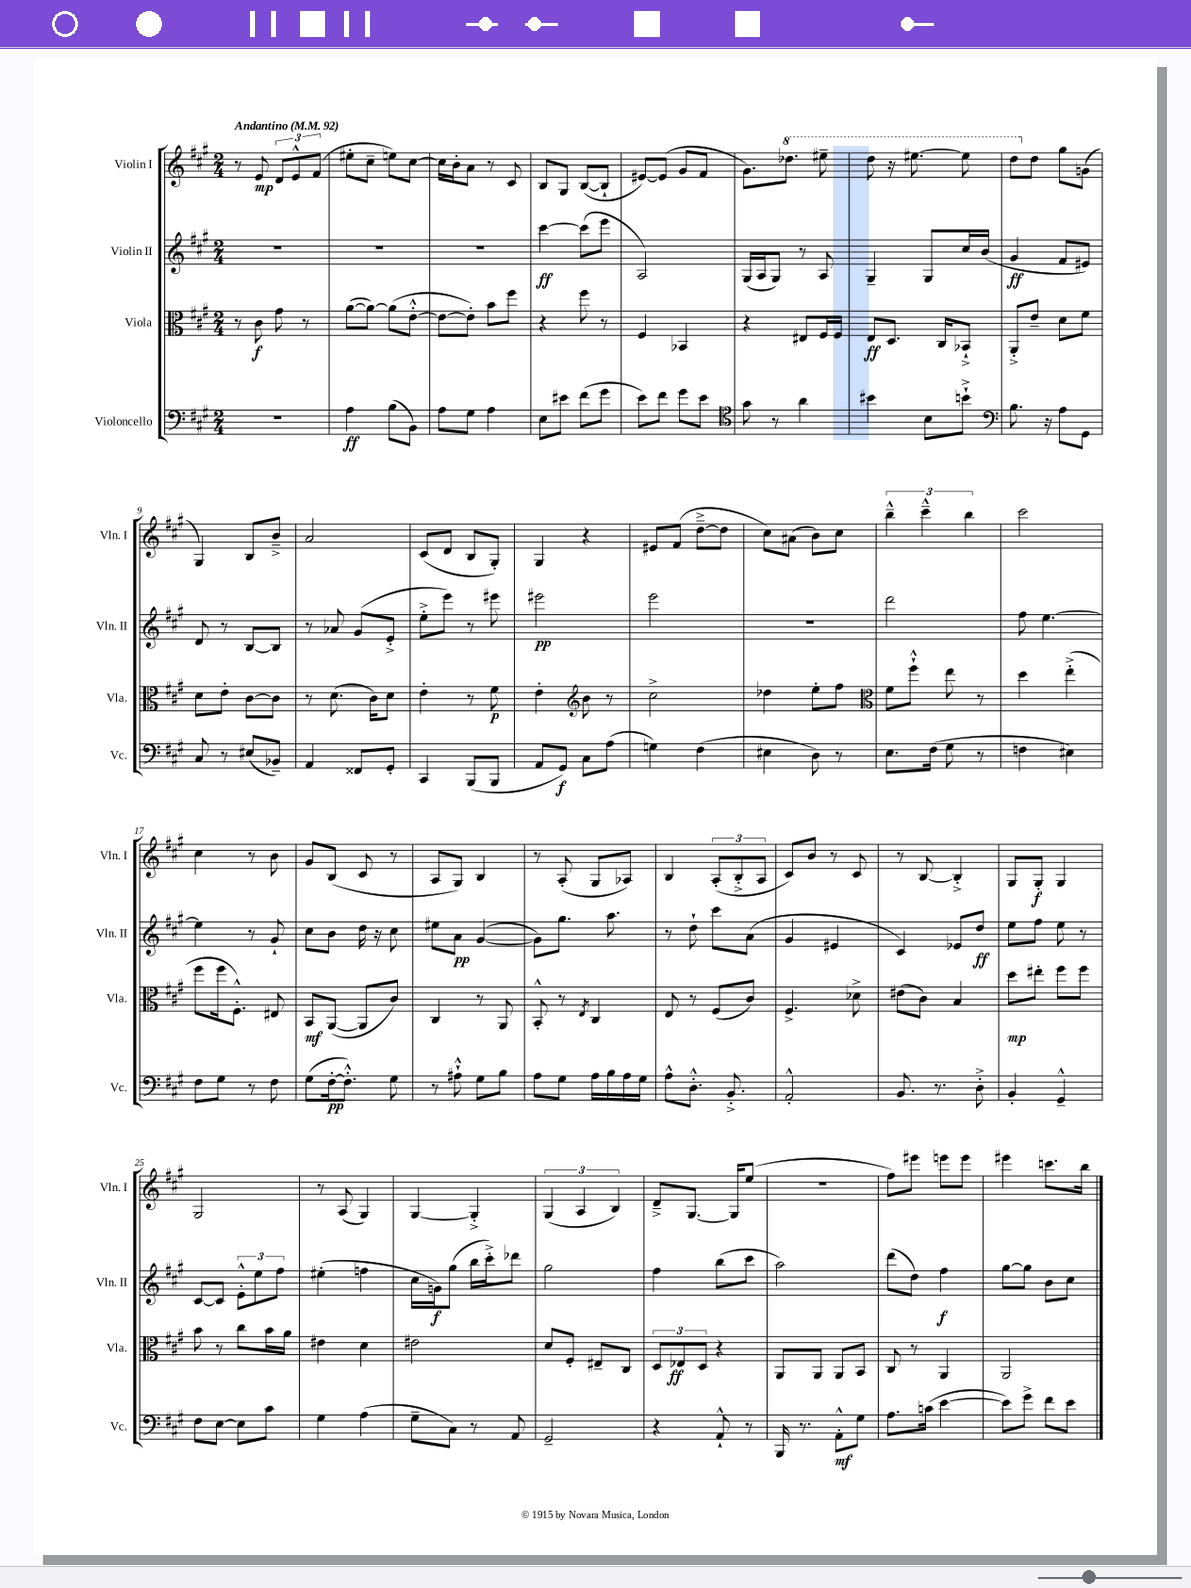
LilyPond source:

<<
\new StaffGroup <<
\new Staff = "s0" \with { instrumentName = "Violin I" shortInstrumentName = "Vln. I" } {
    \clef treble \key a \major \numericTimeSignature \time 2/4 \tempo "Andantino" 4 = 92
    \autoBeamOff r8 e'8\mp \tuplet 3/2 { d'8[ e'8-^ fis'8]( } |
    eis''8[-. cis''8]-- e''8[) cis''8]~ |
    cis''16[ b'16-. a'8] r8 cis'8 |
    b8[ gis8] b8[~( b8]-! |
    eis'8[~) eis'8]( gis'8[ fis'8] |
    gis'8.[) \ottava #1 des'''8.] eis'''8-- |
    d'''8 r16 eis'''8.~ eis'''8 |
    d'''8[ \ottava #0 d''8] gis''8[ g'8]( |
    gis4) b8[ b'8]---> |
    a'2 |
    cis'8[( d'8] b8[ gis8]-.) |
    gis4 r4 |
    eis'8[ fis'8]( d''8[~---> d''8] |
    cis''8[) ais'8]( b'8[) cis''8] |
    \tuplet 3/2 { b''4---^ cis'''4---^ b''4 } |
    cis'''2 |
    cis''4 r8 b'8 |
    gis'8[ b8]( cis'8 r8 |
    a8[ gis8]) b4 |
    r8 a8-.( gis8[ aes8]) |
    b4 \tuplet 3/2 { a8[-.( b8-.-> a8] } |
    cis'8[) b'8] r8 cis'8 |
    r8 b8~ b4-.-> |
    gis8[ gis8]-.\f gis4 |
    gis2 |
    r8 a8( gis4) |
    gis4~ gis4-.-> |
    \tuplet 3/2 { gis4( a4 b4) } |
    d'8[---> gis8.]~ gis16[ e''8]( |
    R2 |
    fis''8[) eis'''8] e'''8[ e'''8] |
    eis'''4 c'''8.[ b''16] \bar "|." |
}
\new Staff = "s1" \with { instrumentName = "Violin II" shortInstrumentName = "Vln. II" } {
    \clef treble \key a \major \numericTimeSignature \time 2/4
    \autoBeamOff R2 |
    R2 |
    R2 |
    cis'''4~\ff cis'''8[( e'''8] |
    a2) |
    gis16[( a16 gis8]) r8 a8 |
    gis4-- gis8[ cis''16 b'16]( |
    gis'4\ff fis'8[ eis'8]) |
    d'8 r8 b8[~ b8] |
    r8 aes'8 gis'8[( e'8]-.-> |
    e''8[-.-> e'''8]) r8 eis'''8 |
    eis'''2\pp |
    e'''2 |
    R2 |
    d'''2 |
    fis''8 e''4.~ |
    e''4 r8 gis'8-! |
    cis''8[ b'8] d''16 r16 cis''8 |
    eis''8[ a'8]\pp gis'4~( |
    gis'8[) gis''8.] a''8. |
    r8 d''8-! cis'''8[ a'8]( |
    gis'4 eis'4 |
    cis'4) ees'8[ d''8]\ff |
    e''8[ fis''8] e''8 r8 |
    cis'8[~ cis'8] \tuplet 3/2 { e'8[-.-^ e''8 fis''8] } |
    eis''4-.( f''4 |
    cis''16[ g'16\f) gis''8]( b''16[ cis'''16-.->) des'''8] |
    gis''2 |
    fis''4 b''8[( cis'''8] |
    a''2) |
    d'''8[( d''8]) fis''4\f |
    gis''8[~ gis''8] b'8[ cis''8] \bar "|." |
}
\new Staff = "s2" \with { instrumentName = "Viola" shortInstrumentName = "Vla." } {
    \clef alto \key a \major \numericTimeSignature \time 2/4
    \autoBeamOff r8 cis'8\f gis'8 r8 |
    a'8[~( a'8]~) a'8[( e'8]~-.-^ |
    e'8[~ e'8]-.) b'8[ fis''8] |
    r4 fis''8 r8 |
    fis4 bes,4 |
    r4 eis8[ fis16 fis16] |
    e8[\ff d8.] cis16[ bes,8]-!-> |
    a,8[-.-> e'8]-- d'8[ fis'8] |
    d'8[ e'8]-. cis'8[~ cis'8] |
    r8 d'8.( cis'16[) d'8] |
    e'4-. r8 fis'8\p |
    e'4-. \clef treble b'8 r8 |
    cis''2-> |
    des''4 e''8[-. fis''8] |
    \clef alto fis'8[ fis''8]-!-^ e''8 r8 |
    d''4 e''4-.->( |
    fis''8[ fis''16 fis8.]-.-^) eis8 |
    b,8[\mf a,8]~( a,8[ cis'8]) |
    cis4 r8 a,8 |
    b,8-.-^ r8 \acciaccatura { e8 } cis4 |
    e8 r8 fis8[( cis'8]) |
    fis4.-> des'8-> |
    eis'8[( cis'8]) b4 |
    d''8[\mp eis''8]-. fis''8[ fis''8] |
    b'8 r8 cis''8[ b'16 a'16] |
    eis'4 d'4 |
    eis'2 |
    d'8[ fis8]-. eis8[-- cis8] |
    \tuplet 3/2 { d8[ ees8\ff d8] } r4 |
    a,8[ a,8] a,8[ b,8] |
    cis8 r8 a,4 |
    a,2 \bar "|." |
}
\new Staff = "s3" \with { instrumentName = "Violoncello" shortInstrumentName = "Vc." } {
    \clef bass \key a \major \numericTimeSignature \time 2/4
    \autoBeamOff R2 |
    a4\ff b8[( b,8]) |
    a8[ gis8] a4 |
    e8[ eis'8] fis'8[( gis'8] |
    e'8[) fis'8] gis'8[ e'8] |
    \clef tenor gis'8 r8 a'4 |
    bis'4 b8[ b'8]-!-> |
    \clef bass b8. r16 a8[ gis,8] |
    cis8 r8 eis8[( bes,8]--) |
    a,4 fisis,8[ gis,8]-. |
    cis,4 b,,8[( b,,8] |
    a,8[ gis,8]\f) cis8[ a8]( |
    g4) fis4( |
    eis4 d8) r8 |
    e8.[ fis16]( gis8 r8 |
    f4 eis4) |
    fis8[ gis8] r8 fis8 |
    gis8[( fis16~-.\pp fis8.]-.-^) gis8 |
    r8 ais8-!-^ gis8[ b8] |
    a8[ gis8] a16[ b16 a16 gis16] |
    a8[-^ d8.]-.-^ b,8.-.-> |
    a,2-.-^ |
    b,8. r8. d8-.-> |
    b,4-. gis,4---^ |
    fis8[ e8]~ e8[ cis'8] |
    gis4 a4( |
    gis8[-- cis8]) r8 a,8 |
    gis,2-- |
    r4 a,8-!-^ r8 |
    b,,16 r8. a,8[-.-^\mf gis8] |
    a8.[ c'16]( e'4~ |
    e'8[) gis'8]-> fis'8[ e'8] \bar "|." |
}
>>
>>
